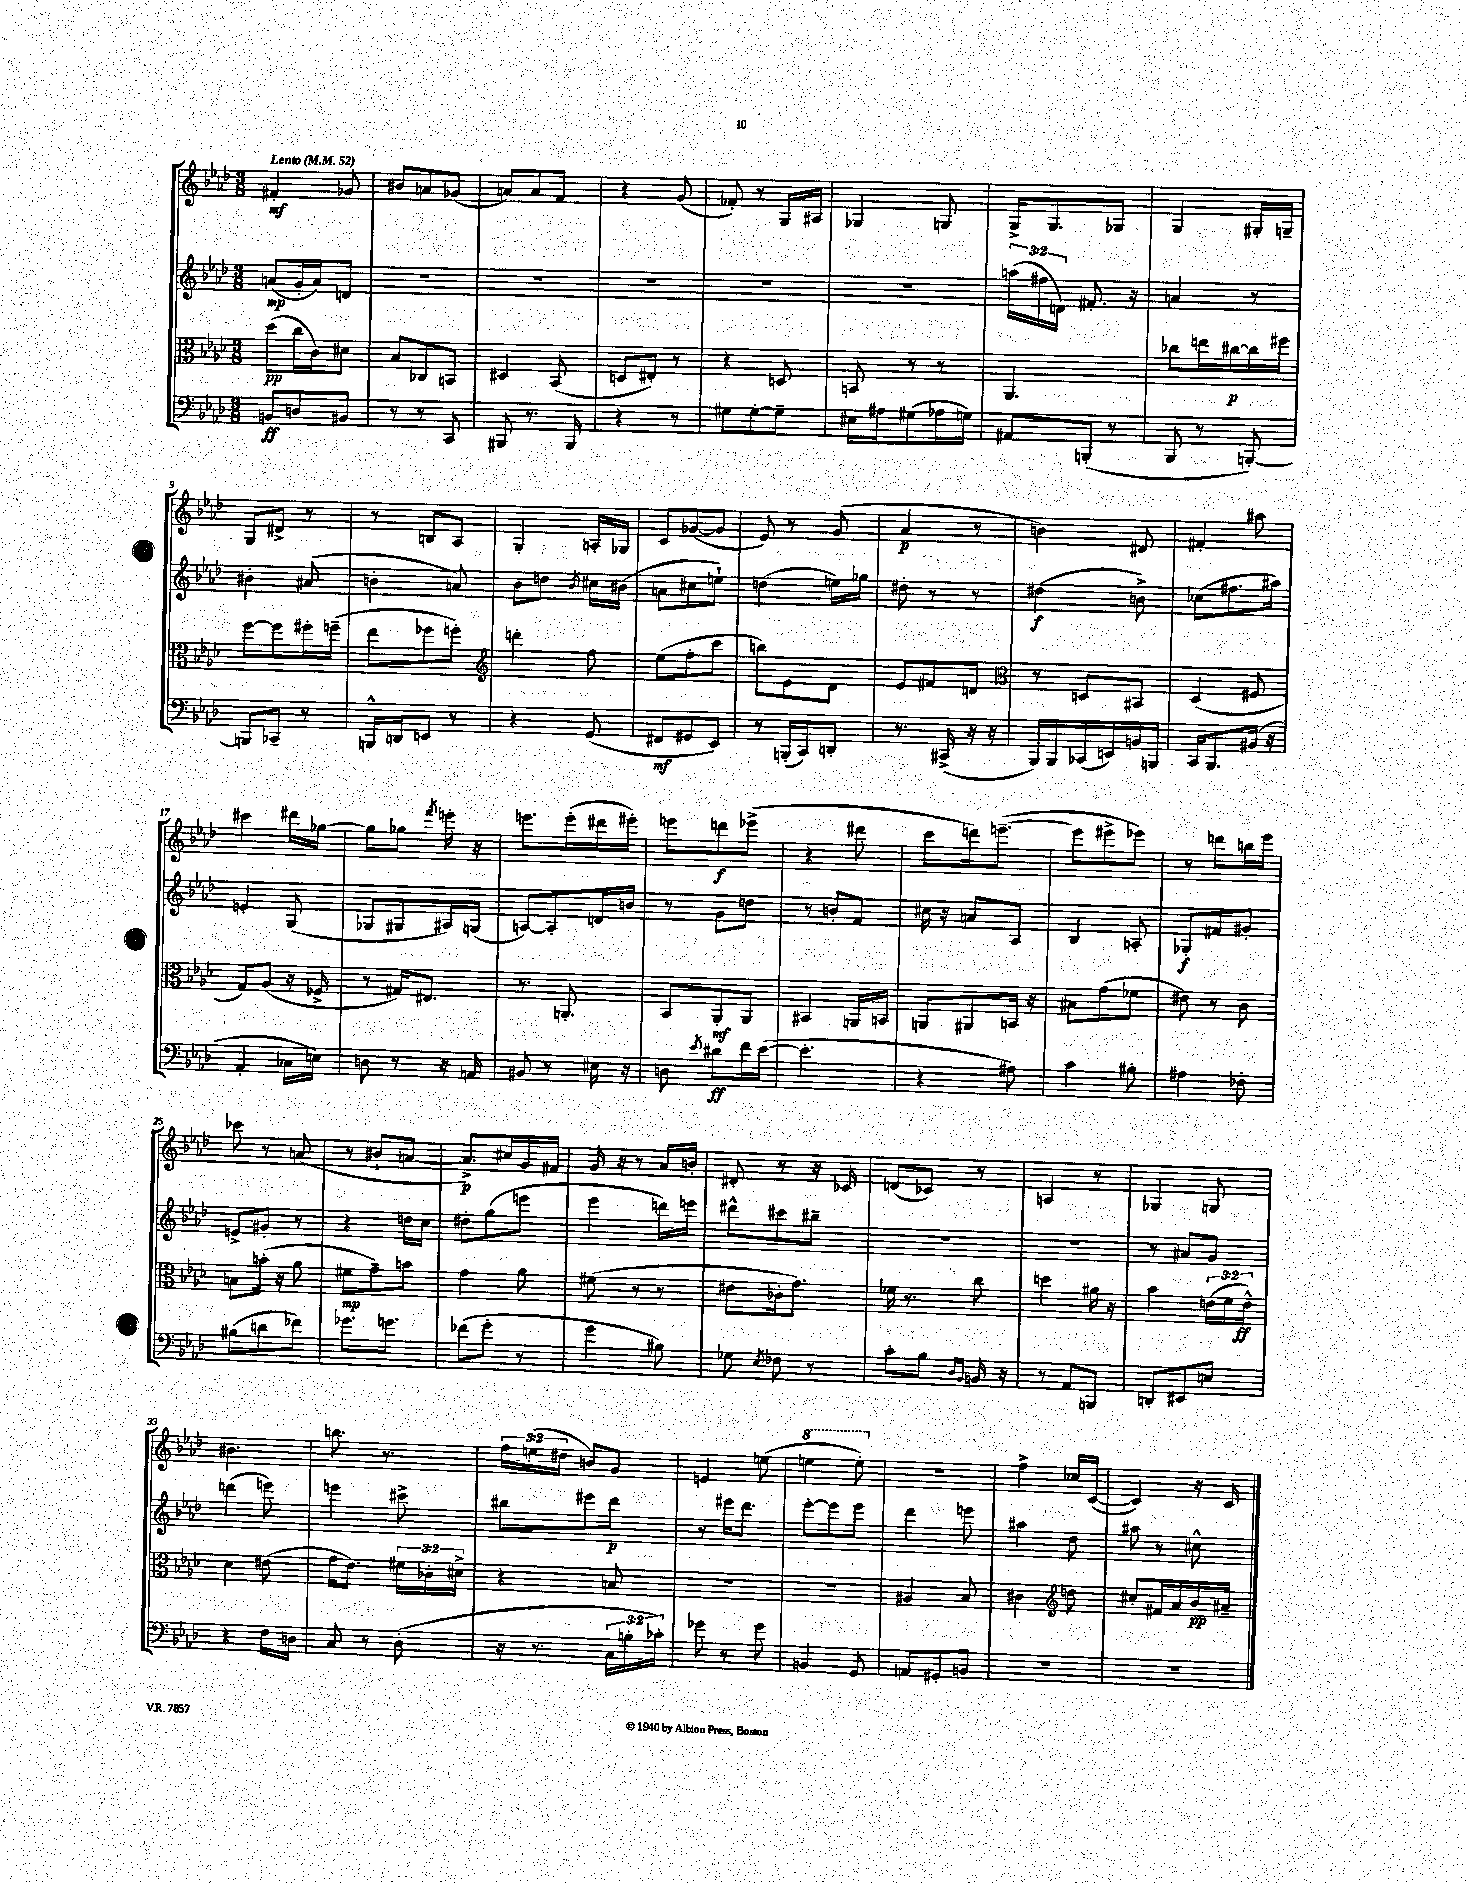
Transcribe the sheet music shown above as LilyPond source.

<<
\new StaffGroup <<
\new Staff = "s0" {
    \clef treble \key aes \major \numericTimeSignature \time 3/8 \override Staff.TupletNumber.text = #tuplet-number::calc-fraction-text \tempo "Lento" 4 = 52
    \autoBeamOff fis'4-.\mf ges'8 |
    bis'8[ a'8 ges'8]( |
    a'8[) a'8 f'8] |
    r4 g'8( |
    fes'8-.) r8 g16[ ais16] |
    ges4 g8 |
    g16[-> g8. ges8] |
    g4 gis16[-. g16]-- |
    g8[ dis'8]-> r8 |
    r8 b8[ aes8] |
    g4-. a16[-. ges16] |
    c'8[ ges'8~( ges'8] |
    ees'8) r8 g'8( |
    aes'4\p r8 |
    b'4) dis'8 |
    fis'4-. ais''8 |
    cis'''4 dis'''16[ ges''16]~ |
    ges''8[ ges''8] \acciaccatura { f'''8 } e'''16-. r16 |
    e'''8.[ e'''16-.( dis'''16 eis'''16]-.) |
    e'''8[ d'''8\f ees'''8]->( |
    r4 dis'''8 |
    c'''8[ d'''16) e'''8.]~--( |
    e'''8[ eis'''8-> ees'''8]) |
    r8 d'''8[ b''16 ees'''16] |
    ces'''8 r8 a'8( |
    r8 bis'8[-! a'8]~ |
    a'8.[->\p) cis''16 g'16 fis'16] |
    g'16 r16 r8 aes'16[ b'16]-. |
    dis'8-. r8 r16 ces'16 |
    d'8[( ces'8]) r8 |
    a4 r8 |
    ges4 g8 |
    bis'4. |
    b''8. r8. |
    \tuplet 3/2 { f''16[ e''16( dis''16] } b'8[) g'8] |
    e'4 e''8( |
    \ottava #1 e'''4 e'''8-.) \ottava #0 |
    R4. |
    f''4-> ces''16[ c'16]~( |
    c'4) r16 c'16 \bar "|." |
}
\new Staff = "s1" {
    \clef treble \key aes \major \numericTimeSignature \time 3/8 \override Staff.TupletNumber.text = #tuplet-number::calc-fraction-text
    \autoBeamOff a'8[\mp( g'16-. a'16) d'8] |
    R4. |
    R4. |
    R4. |
    R4. |
    R4. |
    \tuplet 3/2 { a''16[( fis''16 d'16]) } fis'8.-. r16 |
    a'4 r8 |
    bis'4-. ais'8( |
    b'4-. a'8) |
    bes'8[ d''8] \acciaccatura { bes'8 } cis''16[ bis'16]( |
    a'8[ cis''8 e''8]-!) |
    d''4( e''16[) ges''16] |
    dis''8-. r8 r8 |
    dis''4\f( b'8->) |
    ces''8[( fis''8. ais''16]) |
    e'4-. g8( |
    ges8[ gis8 ais16) g16]( |
    a8[~) a8-. d'16 b'16] |
    r8 g'8[ d''8] |
    r8 b'8[-. f'8] |
    cis''16 r16 a'8[ aes8] |
    bes4 a8-. |
    ges8[-.\f fis'8 gis'8]-. |
    e'8[-> gis'8]-. r8 |
    r4 d''16[ c''16] |
    dis''8[-. g''8( e'''8] |
    ees'''4 d'''16[) e'''16] |
    dis'''8[-^ cis'''8 bis''8]-- |
    R4. |
    R4. |
    r8 ais'8[ g'8] |
    d'''4( e'''8) |
    e'''4 cis'''8-> |
    bis''8[ eis'''8 des'''8]\p |
    r8 eis'''16[ des'''8.] |
    ees'''8[~-. ees'''8 ees'''8] |
    des'''4 e'''8 |
    ais''4 des''8 |
    ais''8 r8 cis''8-^ \bar "|." |
}
\new Staff = "s2" {
    \clef alto \key aes \major \numericTimeSignature \time 3/8 \override Staff.TupletNumber.text = #tuplet-number::calc-fraction-text
    \autoBeamOff des''8[\pp( c''16 c'16) dis'8] |
    bes8[ ces8 b,8] |
    dis4 bes,8( |
    d8[ eis8]-.) r8 |
    r4 d8 |
    b,8 r8 r8 |
    aes,4. |
    ces''8[ e''16 cis''16~\p cis''16 fis''16] |
    f''8[~ f''8 fis''16-. f''16]--( |
    ees''8[ fes''8 f''8]-.) |
    \clef treble d'''4-. f''8 |
    ees''8[( f''8-. c'''8] |
    b''8[) ees'8 des'8] |
    ees'8[ fis'8 d'8] |
    \clef alto r8 d8[ bis,8] |
    des4( fis8 |
    g8[) aes8]( r16 fes16-> |
    r8 gis16[) eis8.] |
    r8. a,8.-. |
    bes,8[ aes,8-.\mf aes,8] |
    bis,4 a,16[ b,16] |
    a,8[ ais,8 b,16] r16 |
    bis8[ g'8( fes'8] |
    eis'8) r8 c'8 |
    b8[ b'16]-.( r16 aes'8 |
    fis'8[\mp g'8--) b'8] |
    g'4 aes'8 |
    fis'8( r8 r8 |
    eis'8[ ces'16-. g'8.]) |
    fes'16 r8. c''8 |
    d''4 ais'16 r16 |
    bes'4 \tuplet 3/2 { e'16[( f'16 e'16]-^\ff) } |
    des'4 eis'8( |
    g'16[ ees'8.]) \tuplet 3/2 { fis'16[ ces'16-. dis'16]-> } |
    r4 b8 |
    R4. |
    R4. |
    ais4 bes8 |
    cis'4 \clef treble d''8 |
    cis''8[-. fis'16 aes'16 bes'16\pp ais'16]-- \bar "|." |
}
\new Staff = "s3" {
    \clef bass \key aes \major \numericTimeSignature \time 3/8 \override Staff.TupletNumber.text = #tuplet-number::calc-fraction-text
    \autoBeamOff b,8[\ff d8 bis,8] |
    r8 r8 c,8 |
    bis,,8 r8. bis,,16 |
    r4 r8 |
    gis8[ gis8~-. gis8]-- |
    eis16[ ais16 gis8( aes16 g16]) |
    ais,8[ b,,8]-.( r8 |
    bes,,8 r8 b,,8~-.) |
    b,,8[ ces,8]-- r8 |
    b,,16[-^ d,16 e,8] r8 |
    r4 g,8( |
    fis,8[\mf gis,8 ees,8]) |
    r8 b,,16[-.( c,16) d,8]-. |
    r8. cis,16->( r16 r16 |
    bes,,16[) bes,,16 ces,16( e,16) b,16 b,,16] |
    c,16[ bes,,8. bis,16]( r16 |
    aes,4-. ces16[ e16]) |
    d8 r8 r16 a,16 |
    bis,8 r8 eis16 r16 |
    d8 \acciaccatura { ees'8 } dis'8[\ff f'16 ees'16]~( |
    ees'4.-. |
    r4 ais8) |
    c'4 bis8-. |
    ais4 fes8-. |
    bis8[( d'8 fes'8]) |
    ges'8.[ g'8.] |
    fes'8[( g'8]-. r8 |
    g'4 bis8) |
    ges8 \acciaccatura { ees8 } fes8 r8 |
    c'8[-. bes8] \grace { des16[ bes,16] } b,16 r16 |
    r8 aes,8[ b,,8] |
    d,8[-. eis,8 e8] |
    r4 f16[ d16] |
    c8 r8 des8-.( |
    r16 r8. \tuplet 3/2 { c16[ b16-. ces'16]-.) } |
    ges'8 r8 ges'8 |
    b,4 g,8 |
    a,8[ gis,8-. b,8] |
    R4. |
    R4. \bar "|." |
}
>>
>>
